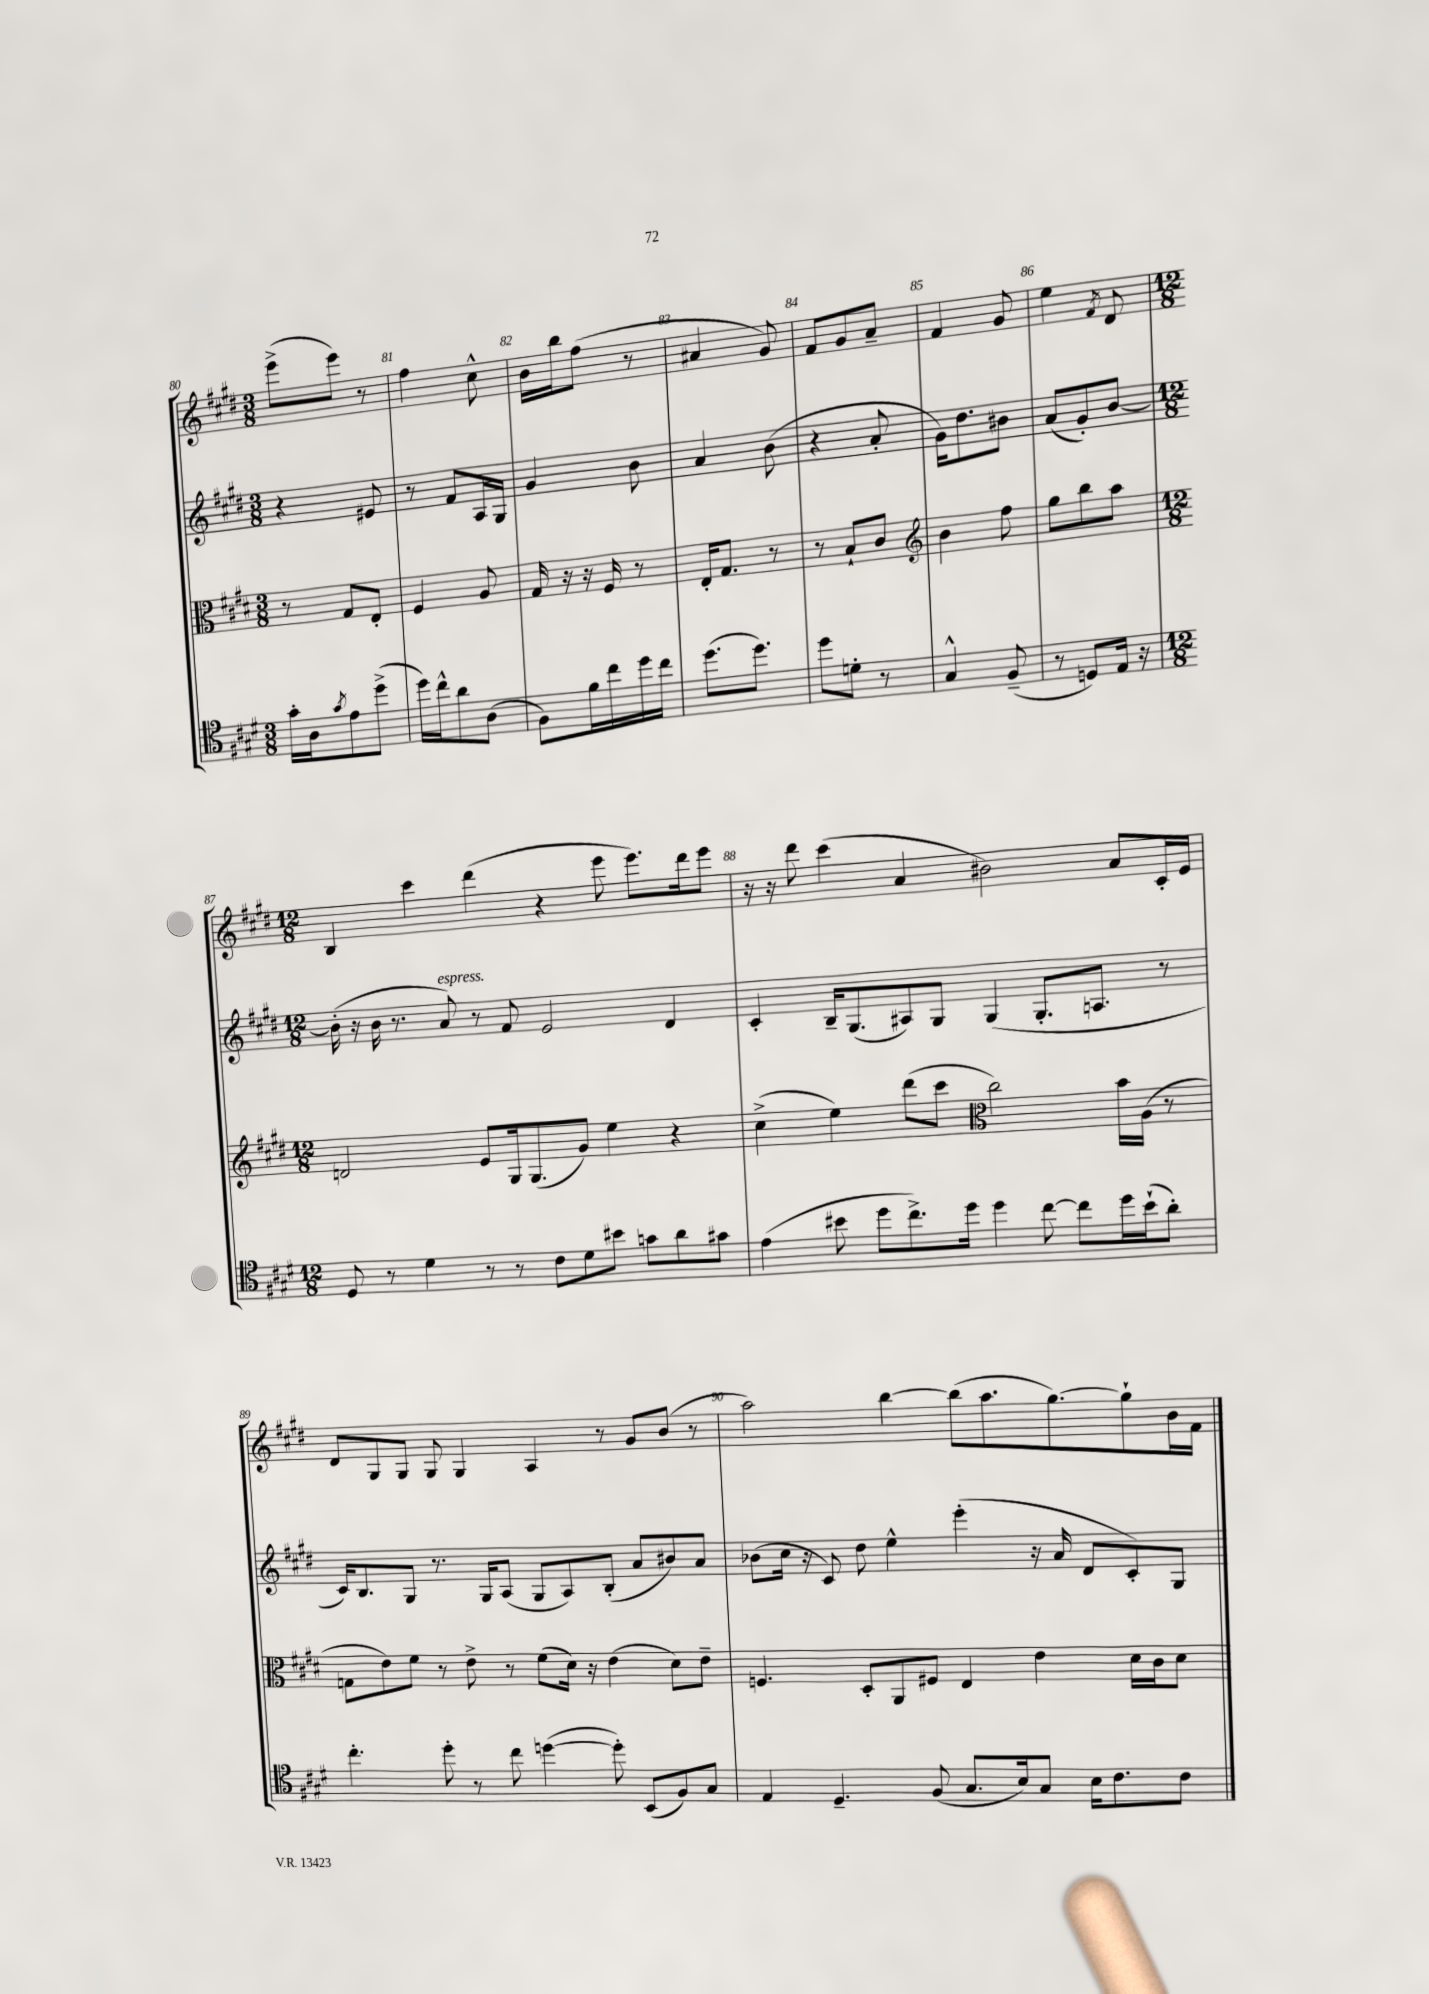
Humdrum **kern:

**kern	**kern	**kern	**kern
*part4	*part3	*part2	*part1
*staff4	*staff3	*staff2	*staff1
*clefC4	*clefC3	*clefG2	*clefG2
*k[f#c#g#d#]	*k[f#c#g#d#]	*k[f#c#g#d#]	*k[f#c#g#d#]
*M3/8	*M3/8	*M3/8	*M3/8
=80	=80	=80	=80
16g#'\LL	8r	4r	(8eee^\L
16A\J	.	.	.
8qg#/	.	.	.
8e\	8G#/L	.	8eee\J)
(8dd#^\J	8E'/J	8e#X/	8r
=81	=81	=81	=81
16dd#\LL)	4F#/	8r	4ff#\
16cc#^^\J	.	.	.
8a\	.	8f#/L	.
(8A\J	8A/	16A/L	8cc#^^\
.	.	16G#/JJ	.
=82	=82	=82	=82
8F#\L)	16G#/	4g#/	16b\LL
.	16r	.	16bb\J
16f#\L	16r	.	(8ff#\J
16cc#\	16F#/	.	.
16dd#\	8r	8b\	8r
16cc#\JJ	.	.	.
=83	=83	=83	=83
(8.dd#\L	16E'/KL	4a/	4a#X/
.	8.G#/J	.	.
8.dd#\J)	.	.	.
.	8r	(8b\	8g#/)
=84	=84	=84	=84
8dd#\L	8r	4r	8f#/L
8dn'\J	8B`/L	.	8g#/
8r	8c#/J	8a'/	8a~/J
=85	=85	=85	=85
*	*clefG2	*	*
4G#^^/	4b\	16g#\KL)	4f#/
.	.	8.dd#\	.
(8F#~/	8ff#\	8b#X\J	8g#/
=86	=86	=86	=86
8r	8gg#\L	(8a/L	4ee\
8Dn/L)	8bb\	8g#'/)	.
.	.	.	8qf#/
16E/Jk	8aa\J	[8b/J	8d#/
16r	.	.	.
!!LO:LB:g=z
=87	=87	=87	=87
*M12/8	*M12/8	*M12/8	*M12/8
8D#/	2dn/	(16b'\]	4B/
.	.	16r	.
8r	.	16b\	.
.	.	8.r	.
4d#\	.	.	4ccc#\
!	!	!LO:TX:a:i:t=espress.	!
.	.	8a/)	.
8r	8e/L	8r	(4ddd#\
8r	16G#/k	8f#/	.
.	(8.G#/	.	.
8c#\L	.	2e/	4r
8d#\	8g#/J)	.	.
8b#X\J	4ee\	.	8eee\
8gn\L	.	.	8.eee\L)
8a\	4r	4d#/	.
.	.	.	16ddd#\k
8g#X\J	.	.	8eee\J
=88	=88	=88	=88
(4e\	(4cc#^\	4c#'/	16r
.	.	.	16r
.	.	.	8ddd#\
8b#X\	4ee\)	16B~/KL	(4ccc#\
.	.	(8.G#/	.
8dd#\L	.	.	.
8.cc#^\)	(8ddd#\L	8A#X/)	4a/
.	8ccc#\J	8G#/J	.
16dd#\Jk	.	.	.
*	*clefC3	*	*
4dd#\	2cc#\)	(4G#/	2b#X\)
[8cc#\	.	8.G#'/L	.
8cc#\L]	.	.	.
.	.	8.An/J	.
16dd#\L	16b\LL	.	8a/L
(16b#`\J	(16A\JJ	.	.
8a'\J)	8r	8r	16c#'/L
.	.	.	16e/JJ
!!LO:LB:g=z
=89	=89	=89	=89
4.cc#'\	8Gn\L	16c#/KL)	8d#/L
.	.	8.B/	.
.	8e\)	.	8G#/
.	8f#\J	8G#/J	8G#/J
8dd#'\	8r	8.r	8G#/
8r	8e^\	.	4G#/
.	.	16G#/KL	.
8cc#\	8r	(8A/J	.
([4ddn\	(8f#\L	8G#/L	4A/
.	16d#\Jk)	8A/)	.
.	16r	.	.
8dd'\])	(4e\	(8B'/J	8r
(8BB/L	.	8a/L	8g#/L
8F#/)	8d#\L)	8b#X/)	(8b/J
8G#/J	8e~\J	8a/J	8r
=90	=90	=90	=90
4E/	4.Fn/	(8b-X\L	2aa\)
.	.	16cc#\Jk	.
.	.	16r	.
4.D#~/	.	8c#/)	.
.	8D#'/L	8dd#\	.
.	8AA/	4ee^^\	[4bb\
(8F#/	8F#X/J	.	.
8.G#/L	4E/	(4eee'\	(8bb\L]
.	.	.	8.aa\
16B/k)	.	.	.
8G#/J	4e\	16r	.
.	.	16a/	[8.gg#\)
16B\KL	.	8d#/L	.
8.c#\	.	.	.
.	16d#\LL	8c#'/)	8gg#`\]
.	16c#\J	.	.
8c#\J	8d#\J	8G#/J	16b\L
.	.	.	16f#\JJ
==	==	==	==
*-	*-	*-	*-
